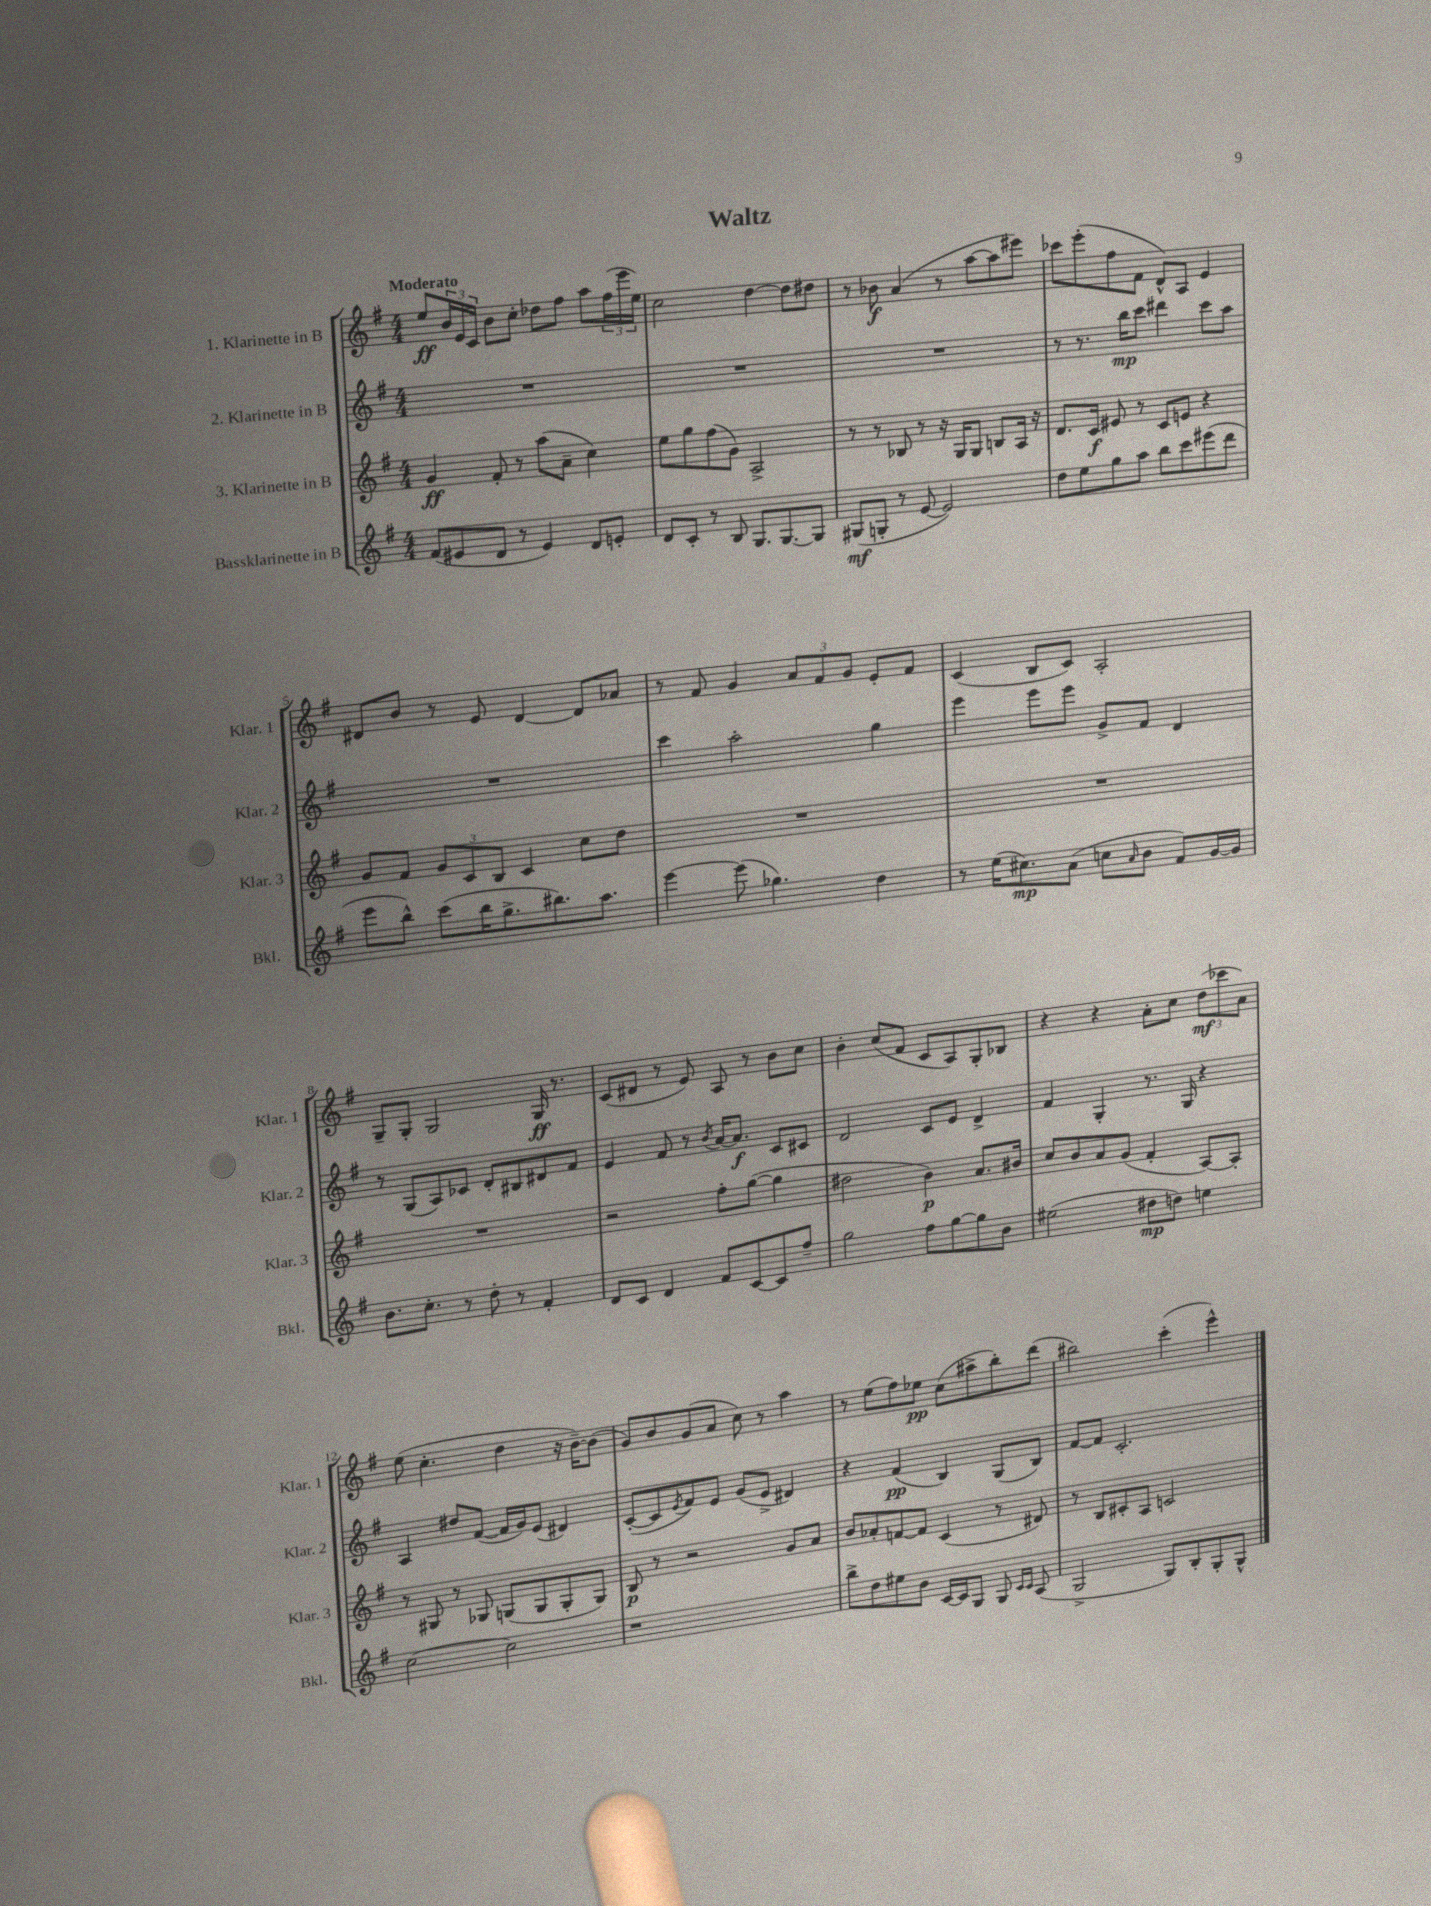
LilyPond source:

\header { title = "Waltz" }
<<
\new StaffGroup <<
\new Staff = "s0" \with { instrumentName = "1. Klarinette in B" shortInstrumentName = "Klar. 1" } {
    \clef treble \key g \major \numericTimeSignature \time 4/4 \tempo "Moderato"
    e''8\ff \tuplet 3/2 { b'16 e'16 c'16 } b'8 c''8-. des''8 fis''8 a''8 \tuplet 3/2 { fis''16( e'''16 e''16) } |
    c''2 d''4~ d''8 dis''8 |
    r8 bes'8\f a'4( r8 a''8~ a''8 eis'''8) |
    ces'''8 e'''8-.( fis''8 fis'8 d'8-^) a8 e'4 |
    dis'8 b'8 r8 e'8 dis'4~ dis'8 aes'8 |
    r8 fis'8 g'4 \tuplet 3/2 { a'8 fis'8 g'8 } e'8-. fis'8 |
    c'4( b8 c'8) a2-. |
    g8-- g8-. g2 g16\ff r8. |
    c'8( dis'8 r8 e'8) a8 r8 b'8 c''8 |
    b'4-. c''8( fis'8 c'8 a8) g8-. bes8 |
    r4 r4 a'8-. c''8 \tuplet 3/2 { d''8\mf( ces'''8 a'8) } |
    e''8( c''4.-. d''4 r16 b'16~--) b'8( |
    g'8) b'8 g'8( a'8 c''8) r8 a''4 |
    r8 e''8( fis''8) ees''8\pp c''8( ais''8-> b''8-.) d'''8( |
    bis''2) c'''4-.( e'''4-^) \bar "|." |
}
\new Staff = "s1" \with { instrumentName = "2. Klarinette in B" shortInstrumentName = "Klar. 2" } {
    \clef treble \key g \major \numericTimeSignature \time 4/4
    R1 |
    R1 |
    R1 |
    r8 r8. b''16\mp c'''8 dis'''4 c'''8 a''8 |
    R1 |
    c'''4 a''2-. g''4 |
    e'''4 e'''8 e'''8 g'8-> fis'8 d'4 |
    r8 g8( a8) ces'8 d'8-. bis8 dis'8 fis'8 |
    e'4 fis'8 r8 \acciaccatura { b'8 } a'16~ a'8.\f c'8 cis'8 |
    d'2 c'8 e'8 d'4-> |
    fis'4 g4-. r8. g16 r4 |
    a4 dis''8 fis'8~( fis'16 g'16) e'8( dis'4) |
    c'8~-.( c'8 \acciaccatura { e'8 } fis'8) e'8 g'8( e'8-> dis'4) |
    r4 fis'4\pp( b4) g8( b8) |
    fis'8~ fis'8 c'2.-. \bar "|." |
}
\new Staff = "s2" \with { instrumentName = "3. Klarinette in B" shortInstrumentName = "Klar. 3" } {
    \clef treble \key g \major \numericTimeSignature \time 4/4
    g'4\ff fis'8-. r8 a''8( a'8-- c''4) |
    e''8 g''8 fis''8( g'8) a2-> |
    r8 r8 bes8 r8 r16 g16 g8 b8 a16 r16 |
    d'8. c'16\f eis'8 r8 c'8 e'8 r4 |
    g'8 fis'8 \tuplet 3/2 { g'8 c'8 b8 } c'4 c''8 d''8 |
    R1 |
    R1 |
    R1 |
    r2 fis''8-. g''8~( g''4 |
    dis''2 b'4\p) a'8. bis'16 |
    c''8 b'8 a'8 g'8( fis'4-. a8~) a8-. |
    r8 gis8 r8 ges8 g8( g8 g8-. g8) |
    b8\p r8 r2 g'8 a'8 |
    b'8 aes'8-. f'8~ f'8 c'4( r8 dis'8) |
    r8 b8 cis'8-. a8 c'2 \bar "|." |
}
\new Staff = "s3" \with { instrumentName = "Bassklarinette in B" shortInstrumentName = "Bkl." } {
    \clef treble \key g \major \numericTimeSignature \time 4/4
    fis'8( eis'8 d'8 r8 eis'4) d'8 e'8-. |
    d'8 c'8-. r8 b8 g8. g8.~ g8 |
    gis8\mf( g8-. r8 e'8~ e'2) |
    d''8 e''8 g''8 a''8 b''8 c'''8 eis'''8( d'''8 |
    e'''8 b''8-^) c'''8( b''16 g''8.-> bis''8.) a''8. |
    e'''4~ e'''8( ges''4.) d''4 |
    r8 e''16( cis''8.\mp) a'8( c''8 \grace { a'16 } b'8 fis'8) g'16~ g'16 |
    b'8. c''8.-. r8 d''8-. r8 fis'4-. |
    d'8 c'8 d'4 fis'8 c'8~ c'8 fis''8-- |
    g''2 fis''8 g''8~ g''8 b'8 |
    eis''2( dis''8\mp d''8) e''4 |
    c''2~ c''2 |
    r1 |
    b''8-> d''8 eis''8 b'8 c'16~ c'16 g8 g8 \grace { c'16 c'16 } a8( |
    g2-> g8) b8-. g8-. g8-^ \bar "|." |
}
>>
>>
